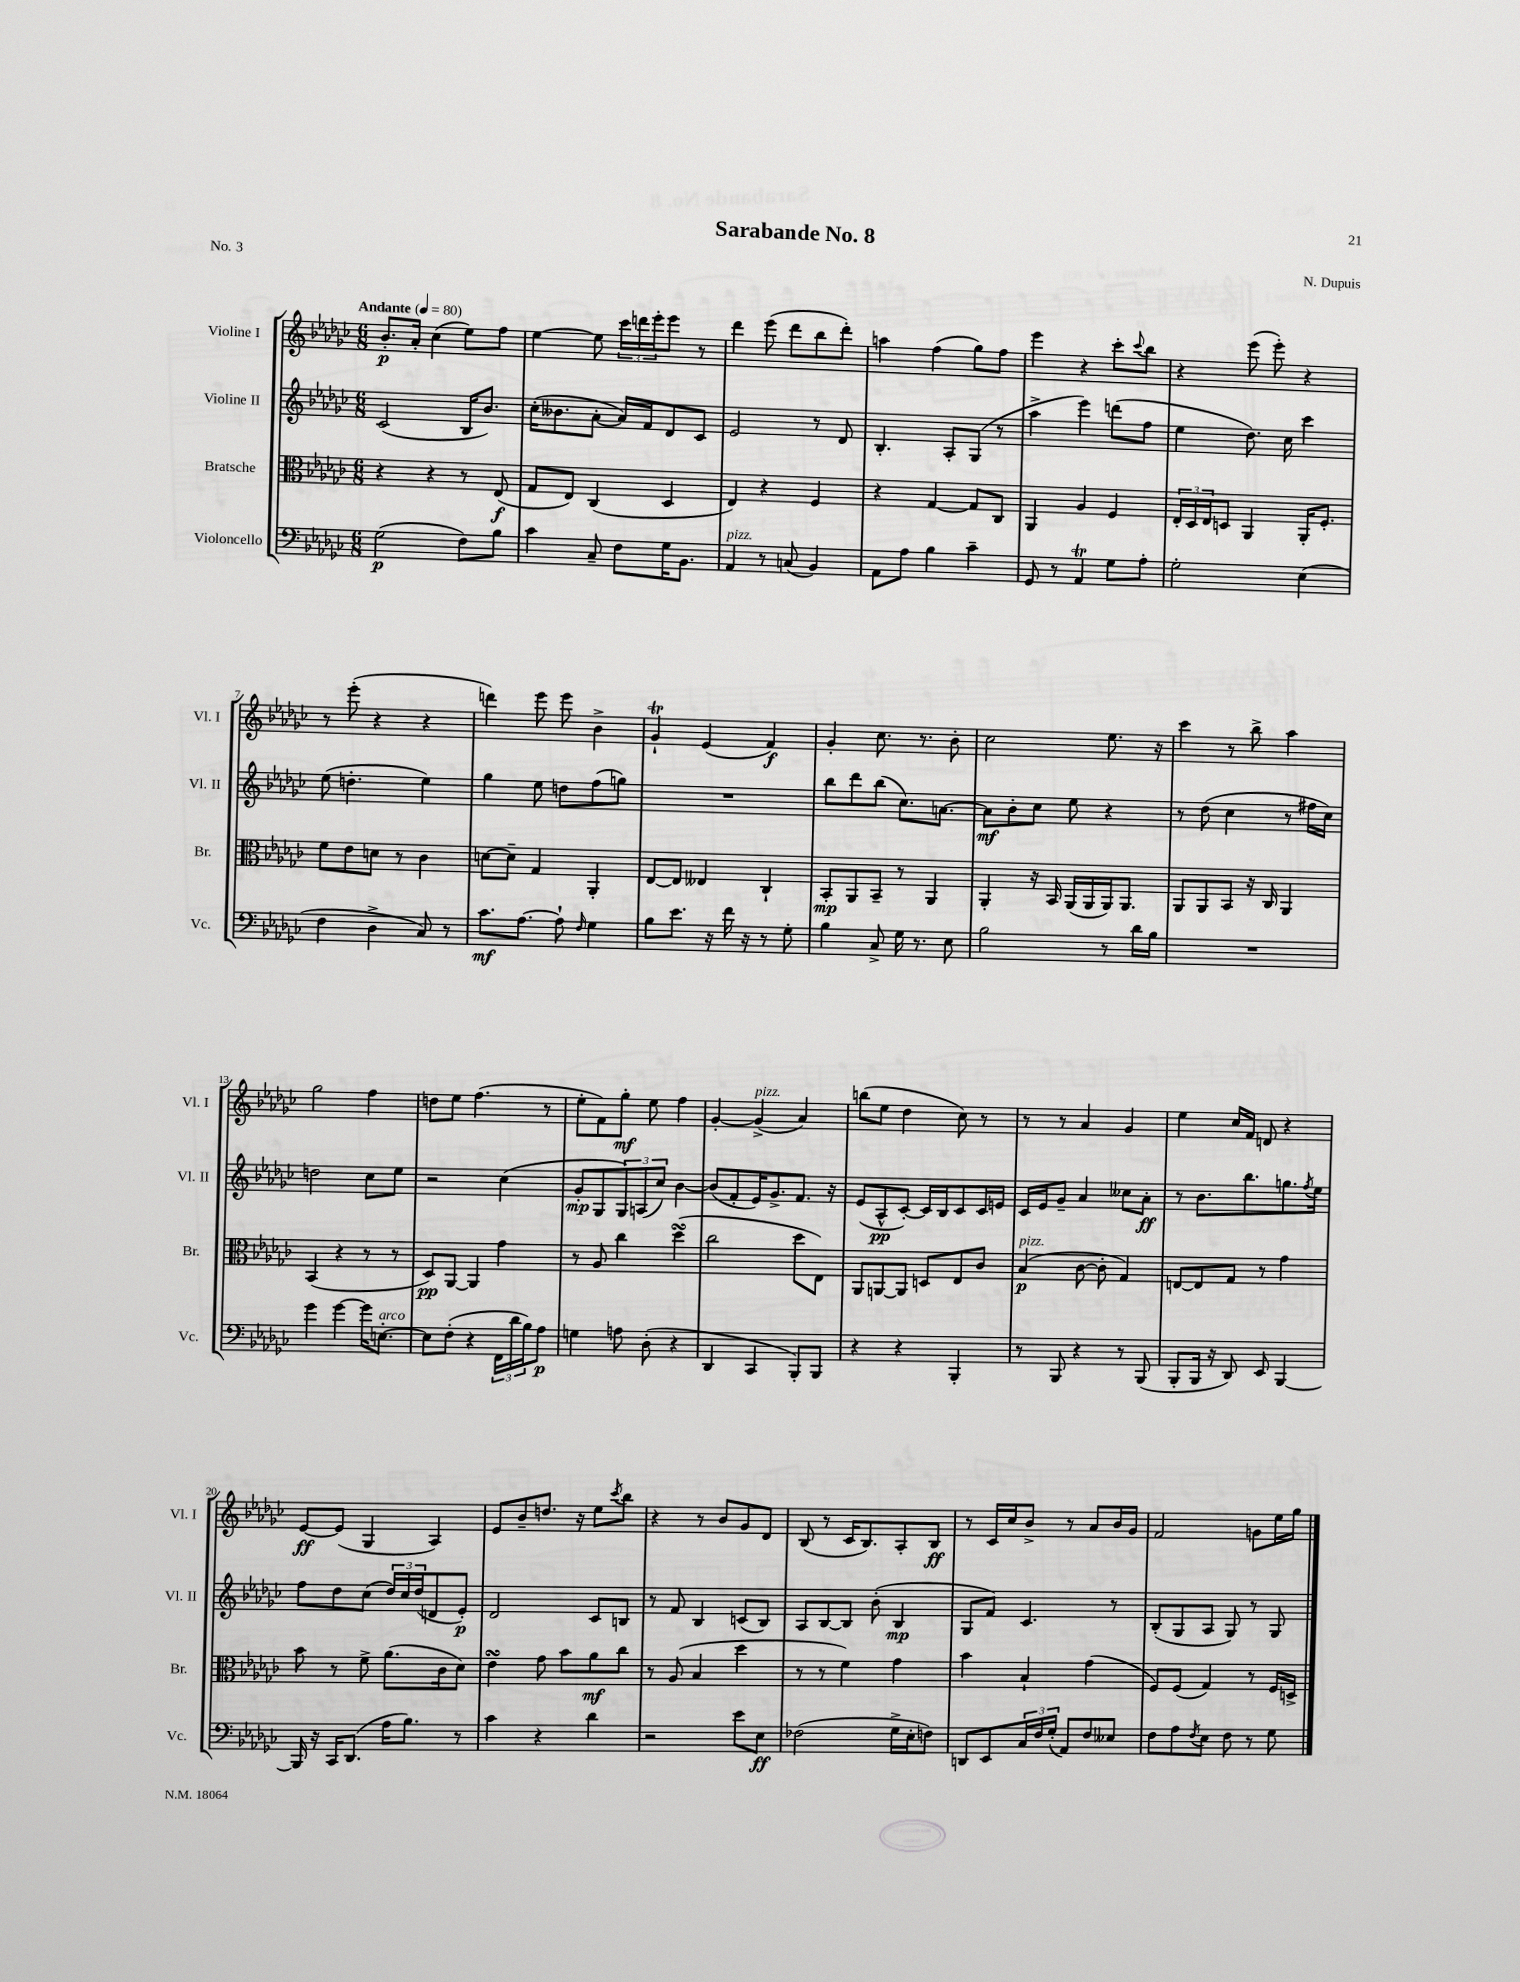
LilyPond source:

\header { title = "Sarabande No. 8" composer = "N. Dupuis" piece = "No. 3" }
<<
\new StaffGroup <<
\new Staff = "s0" \with { instrumentName = "Violine I" shortInstrumentName = "Vl. I" } {
    \clef treble \key ges \major \numericTimeSignature \time 6/8 \tempo "Andante" 4 = 80
    bes'8.-.\p aes'16-. ces''4( ees''8) f''8 |
    ees''4~ ees''8 \tuplet 3/2 { ces'''16 d'''16 ees'''16-. } ees'''8 r8 |
    des'''4 ees'''8( des'''8 bes''8 des'''8-.) |
    a''4 f''4( ges''8) f''8 |
    ees'''4 r4 ces'''8-. \appoggiatura { ces'''8 } bes''8 |
    r4 ees'''8( ees'''8-.) r4 |
    r8 ees'''8-.( r4 r4 |
    d'''4) ees'''8 ees'''8 bes'4-> |
    ges'4-!\trill ees'4( f'4\f) |
    ges'4-. ces''8. r8. bes'8-. |
    ces''2 ees''8. r16 |
    ces'''4 r8 bes''8-> aes''4 |
    ges''2 f''4 |
    d''8 ees''8 f''4.( r8 |
    ees''8-. f'8) ges''8-.\mf ees''8 f''4 |
    ges'4~-. ges'4->^\markup { \italic "pizz." }( aes'4) |
    b''8( ees''8 des''4 ces''8) r8 |
    r8 r8 aes'4 ges'4 |
    ees''4 ces''16 f'16 d'8 r4 |
    ees'8~\ff ees'8( ges4 aes4) |
    ees'8 bes'8-- d''8. r16 ees''8 \acciaccatura { ces'''8 } bes''8 |
    r4 r8 bes'8 ges'8 des'8 |
    bes8( r8 ces'16 bes8.) aes8-. bes8\ff |
    r8 ces'16 ces''16 bes'8-> r8 aes'8 bes'16 ges'16 |
    f'2 g'8 ees''16 ges''16 \bar "|." |
}
\new Staff = "s1" \with { instrumentName = "Violine II" shortInstrumentName = "Vl. II" } {
    \clef treble \key ges \major \numericTimeSignature \time 6/8
    ces'2( bes16 bes'8.) |
    ces''16-.( beses'8. aes'8~-. aes'16) f'16 des'8 ces'8 |
    ees'2 r8 des'8 |
    bes4.-. aes8-. ges8( r8 |
    aes''4-> ees'''4) d'''8( f''8 |
    ees''4 des''8.) ces''16 ces'''4 |
    ees''8( d''4.-. ees''4) |
    ges''4 ees''8 d''8 f''8( g''8) |
    R2. |
    bes''8 des'''8 bes''8( ces''8.) a'8.~ |
    a'8\mf bes'8-. ces''8 ees''8 r4 |
    r8 des''8( ces''4 r8 fis''16 ces''16) |
    d''2 ces''8 ees''8 |
    r2 ces''4( |
    ges'8-.\mp ges8 \tuplet 3/2 { ges8) a8( ces''8) } bes'4~ |
    bes'8( f'8-. ees'16) ges'8.-> f'8. r16 |
    ees'8( aes8-^\pp ces'8~-.) ces'16 bes16 ces'8 ces'16 e'16 |
    ces'16 ees'16 ges'8-- aes'4 ceses''8 aes'8-.\ff |
    r8 bes'8. bes''8. g''8. \acciaccatura { f''8 } ees''16 |
    f''8 des''8 ces''8( \tuplet 3/2 { des''16) ces''16 des''16( } d'8 ees'8-.\p) |
    des'2 ces'8 b8 |
    r8 f'8 bes4 c'8( bes8) |
    aes8 bes8~ bes8 bes'8-.( bes4\mp |
    ges8 f'8) ces'4. r8 |
    bes8-.( ges8 aes8 ges8) r8 ges8 \bar "|." |
}
\new Staff = "s2" \with { instrumentName = "Bratsche" shortInstrumentName = "Br." } {
    \clef alto \key ges \major \numericTimeSignature \time 6/8
    r4 r4 r8 ees8\f( |
    ges8 ees8) ces4( des4 |
    ees4) r4 f4 |
    r4 ges4~ ges8 ces8 |
    aes,4 aes4 f4 |
    \tuplet 3/2 { ees16-. des16 ees16 } d8 aes,4 aes,16-. f8.-. |
    f'8 ees'8 d'8 r8 ces'4 |
    d'8~ d'8-- ges4 aes,4-. |
    ees8~ ees8 eeses4 ces4-! |
    bes,8-.\mp aes,8 bes,8-- r8 aes,4 |
    aes,4-. r16 bes,16 aes,16( aes,16 aes,16) aes,8. |
    aes,8 aes,8 bes,8 r16 ces16 aes,4 |
    bes,4( r4 r8 r8 |
    des8\pp) aes,8~ aes,4 ges'4 |
    r8 aes8 ces''4 des''4\turn( |
    ces''2 des''8 ees8) |
    aes,8 a,8~ a,8 d8 ees8 ces'8 |
    bes4\p^\markup { \italic "pizz." }( ces'8~ ces'8-. ges4) |
    e8~ e8 ges8 r8 ges'4 |
    bes'8 r8 f'8-> aes'8.( ces'16 des'8) |
    ees'4\turn ges'8 bes'8 aes'8\mf ces''8 |
    r8 aes8( bes4 des''4 |
    r8 r8 f'4) ges'4 |
    bes'4 bes4-! ges'4( |
    f8) f8( ges4) r8 f16 d16-> \bar "|." |
}
\new Staff = "s3" \with { instrumentName = "Violoncello" shortInstrumentName = "Vc." } {
    \clef bass \key ges \major \numericTimeSignature \time 6/8
    ges2\p( f8) bes8 |
    ces'4 ces8-- f8 ges16 bes,8. |
    aes,4^\markup { \italic "pizz." } r8 c8( bes,4) |
    aes,8 aes8 bes4 ces'4-- |
    ges,8 r8 aes,4\trill ges8 aes8-. |
    ges2-. ees4( |
    f4 des4-> ces8) r8 |
    ces'8.\mf aes8.~ aes8-! \grace { f16 } ges4 |
    bes8 ees'8. r16 f'16 r16 r8 ges8-. |
    bes4 ces8-> ges16 r8. ees8 |
    bes2 r8 des'16 bes16 |
    R2. |
    ges'4 ges'4~ ges'16 e8.~-.^\markup { \italic "arco" } |
    e8 f8-.( r4 \tuplet 3/2 { f,16 des'16 bes16) } aes8\p |
    g4 a8 des8-.( r4 |
    des,4 ces,4 bes,,8-.) bes,,8 |
    r4 r4 bes,,4-. |
    r8 bes,,8 r4 r8 bes,,8( |
    bes,,8-. bes,,16 r16 des,8) ees,8 bes,,4~ |
    bes,,16 r16 ces,16 des,8.( aes16 bes8.) r8 |
    ces'4 r4 des'4 |
    r2 ees'8 ees8\ff |
    fes2( ges16-> ees16-. f8) |
    d,8 ees,8 \tuplet 3/2 { ces16 f16 ges16-.( } aes,8) f8 eeses8 |
    f8 aes8 \acciaccatura { f8 } ees8 f8 r8 ges8 \bar "|." |
}
>>
>>
